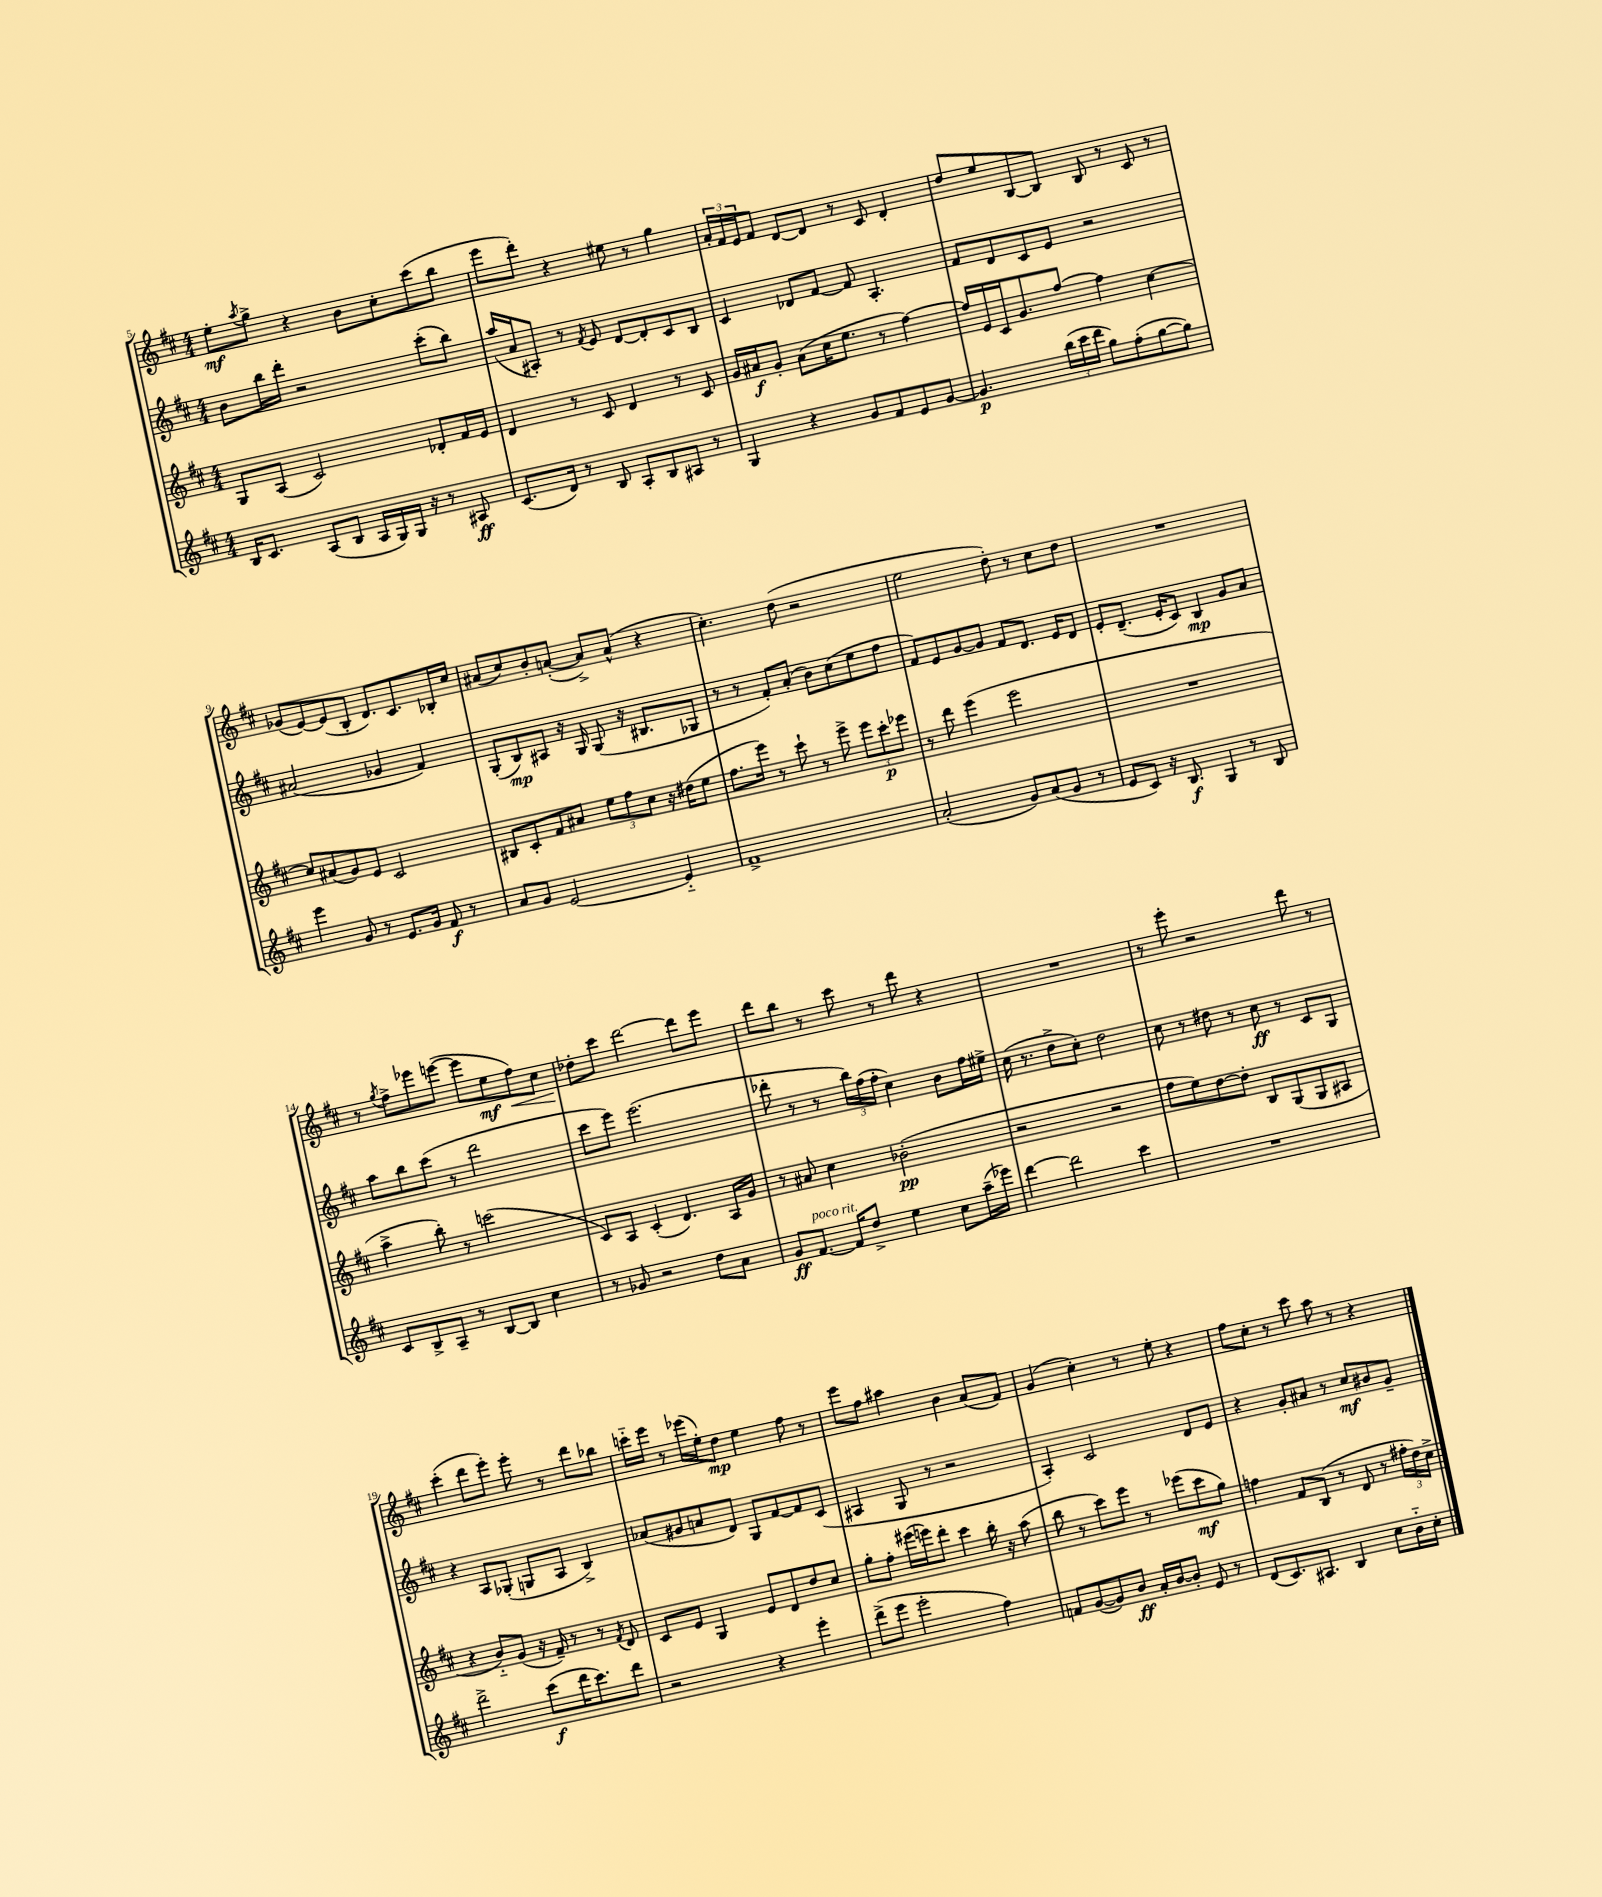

**kern	**kern	**kern	**kern
*staff4	*staff3	*staff2	*staff1
*clefG2	*clefG2	*clefG2	*clefG2
*k[f#c#]	*k[f#c#]	*k[f#c#]	*k[f#c#]
*M4/4	*M4/4	*M4/4	*M4/4
16B	8G	8b	8ee'
8.c#	.	.	.
.	.	.	8qaa
.	(8A	16bb	8gg^
.	.	16ddd'	.
(8A	2c#)	2r	4r
8B	.	.	.
16A	.	.	8b
16G)	.	.	.
16G	.	.	8cc#'
16r	.	.	.
8r	8d-'	(8ccc#'	(8ccc#
8A#	16f#	8bb)	8bb
.	16e	.	.
=	=	=	=
(8.c#	4d	(16aa	8eee
.	.	16a	.
.	.	8A#')	8ddd')
16d)	.	.	.
8r	8r	8r	4r
.	.	8qf#	.
8B	8c#	8e	.
8A'	4d	[8d	8ee#
8B	.	8d']	8r
8A#	8r	8c#	4gg
8r	8c#	8B	.
=	=	=	=
4G	16g	4c#	24a'
.	.	.	24f#
.	16a#	.	.
.	.	.	24e
.	8g'	.	8f#
4r	(8a#	8d-	[8d
.	16cc#	[8f#	8d]
.	8.ee	.	.
8g	.	8f#]	8r
8f#	8r	4.A'	8c#
8e	[4ff#)	.	4d'
[8g	.	.	.
=	=	=	=
4.g]	16ff#]	8f#	8dd
.	16e	.	.
.	16c#	8d	8ee
.	8.g	.	.
.	.	8c#	[8B
(24bb	[8ff#	8e	8B]
24ccc#	.	.	.
24ddd	.	.	.
8gg)	4ff#]	2r	8B
(8ff#'	.	.	8r
[8gg	[4cc#	.	8c#
8gg])	.	.	8r
=	=	=	=
4eee	8cc#]	(2a#	(8g-
.	(8a#	.	[8e)
8g	8g)	.	(8e]
8r	8e	.	8B'
8.e	2c#	4g-	8.d)
16g	.	.	8.c#
8f#	.	4f#)	.
8r	.	.	16B-'
.	.	.	16cc#
=	=	=	=
8a	8B#	(8G'	(8a#
8g	8c#'	8B)	8cc#)
[2e	8f#	8A#	8b'
.	8a#	16r	([8a'
.	.	16G	.
.	12ee	(8G	8a^])
.	12ff#	.	.
.	.	16r	(8a^^
.	12cc#	.	.
.	.	8.B#	.
4e'~]	16r	.	4r
.	(16dd#	.	.
.	8ee	8G-	.
=	=	=	=
1f#^	8.ff#	8r	4.cc#')
.	.	8r	.
.	16eee)	.	.
.	8r	8f#')	.
.	8ccc#`	(8a'	(8dd
.	8r	8b)	2r
.	8eee^	(8cc#	.
.	12eee	8ee	.
.	12ccc#'	.	.
.	.	8ff#	.
.	12eee-	.	.
=	=	=	=
(2a'	8r	8f#)	2ee
.	8ddd	8e	.
.	(4eee	[8g	.
.	.	8g]	.
8g)	2eee	8f#	8dd')
(8a	.	8.d	8r
8g	.	.	8cc#
.	.	16e	.
8r	.	8d	8dd
=	=	=	=
8e	1r	8e'	1r
8c#)	.	(8.d~	.
16r	.	.	.
8.B	.	16e'	.
.	.	8c#)	.
4G	.	4B	.
8r	.	8g	.
8B	.	8a	.
=	=	=	=
8c#	4aa^	8aa	8r
.	.	.	8qgg
8B^	.	8bb	8ff#^
8A~	8bb')	(8ccc#	8eee-
8r	8r	8r	([8eee
[8B	(2ccc	2ddd	8eee]
8B]	.	.	8ee
4cc#	.	.	8ff#)
.	.	.	8cc#
=	=	=	=
8r	8c#)	8ccc#	8dd-'
8g-	8A	8eee)	8ccc#
2r	(4c#'	(2.eee	[2ddd
.	4.d)	.	.
8dd	.	.	8ddd]
8a	16A	.	8eee
.	16g	.	.
=	=	=	=
8g	8r	8ddd-'	8ddd
[8.f#	8a#	8r	8bb
.	4cc#	8r	8r
16f#]	.	.	.
8dd^	.	24bb)	8ccc#
.	.	(24ff#	.
.	.	24ff#'	.
4ee	(2b-'	4cc#)	8r
.	.	.	8ddd
8cc#	.	8b	4r
(16aa~	.	16ff#	.
16eee-)	.	16ee#^	.
=	=	=	=
[4ddd	2r	(16cc#	1r
.	.	8.r	.
2ddd]	.	8dd^	.
.	.	8cc#')	.
.	2r	2dd	.
4ccc#	.	.	.
=	=	=	=
1r	8ff#	8cc#	8r
.	8ee)	8r	8eee'
.	[8dd	8dd#	2r
.	8dd']	8r	.
.	8B	8cc#	.
.	(8G	8r	.
.	8G	8c#	8ddd
.	8A#	8G	8r
=	=	=	=
2ddd^	4r	4r	(4ccc#'
.	8b'~)	8A	8ddd
.	(8g	(8G-'	8eee')
(8ccc#	16r	8G	8eee'
.	16f#~)	.	.
16ddd	8r	8A	8r
8.ccc#)	.	.	.
.	8r	4B^)	8ddd
.	8qf#	.	.
8ddd	8d	.	8bb-
=	=	=	=
2r	8c#	(8a-	16ccc'~
.	.	.	16eee
.	8e	8g#	8r
.	4G	8a	(16eee-
.	.	.	16ee')
.	.	8d)	8dd
4r	8e	8G	4ee
.	8d	[8f#	.
4eee'	8dd	8f#]	8ff#
.	8cc#	(8c#	8r
=	=	=	=
(8ddd^	8gg'	4A#	8eee
8eee	8ff#'	.	8ff#
2eee'	(16eee#	8G	4aa#
.	16eee)	.	.
.	8ddd'	8r	.
.	4ccc#	2r	4b
4ff#)	16bb'	.	(8a
.	16r	.	.
.	(8aa	.	8f#)
=	=	=	=
8f	8bb	4A')	(4g
([8g	8r	.	.
8g])	8ccc#)	2c#	4cc#')
8b	8eee	.	.
16a'	8r	.	8r
[16b	.	.	.
8b']	(8eee-	.	8ee'
8e	8ccc#	8d	4r
8r	8gg)	8e	.
=	=	=	=
(8d	4ff	4r	8ff#
8.c#)	.	.	8cc#'
.	8f#	8g'	8r
8.A#	.	.	.
.	(8B	8a#	8ccc#
4B	8r	8r	8aa
.	8d	8cc#	8r
8cc#	8r	8b#	4r
16b'~	24ff#'	8g~	.
.	24dd)	.	.
16cc#'	.	.	.
.	24cc#^	.	.
==	==	==	==
*-	*-	*-	*-
